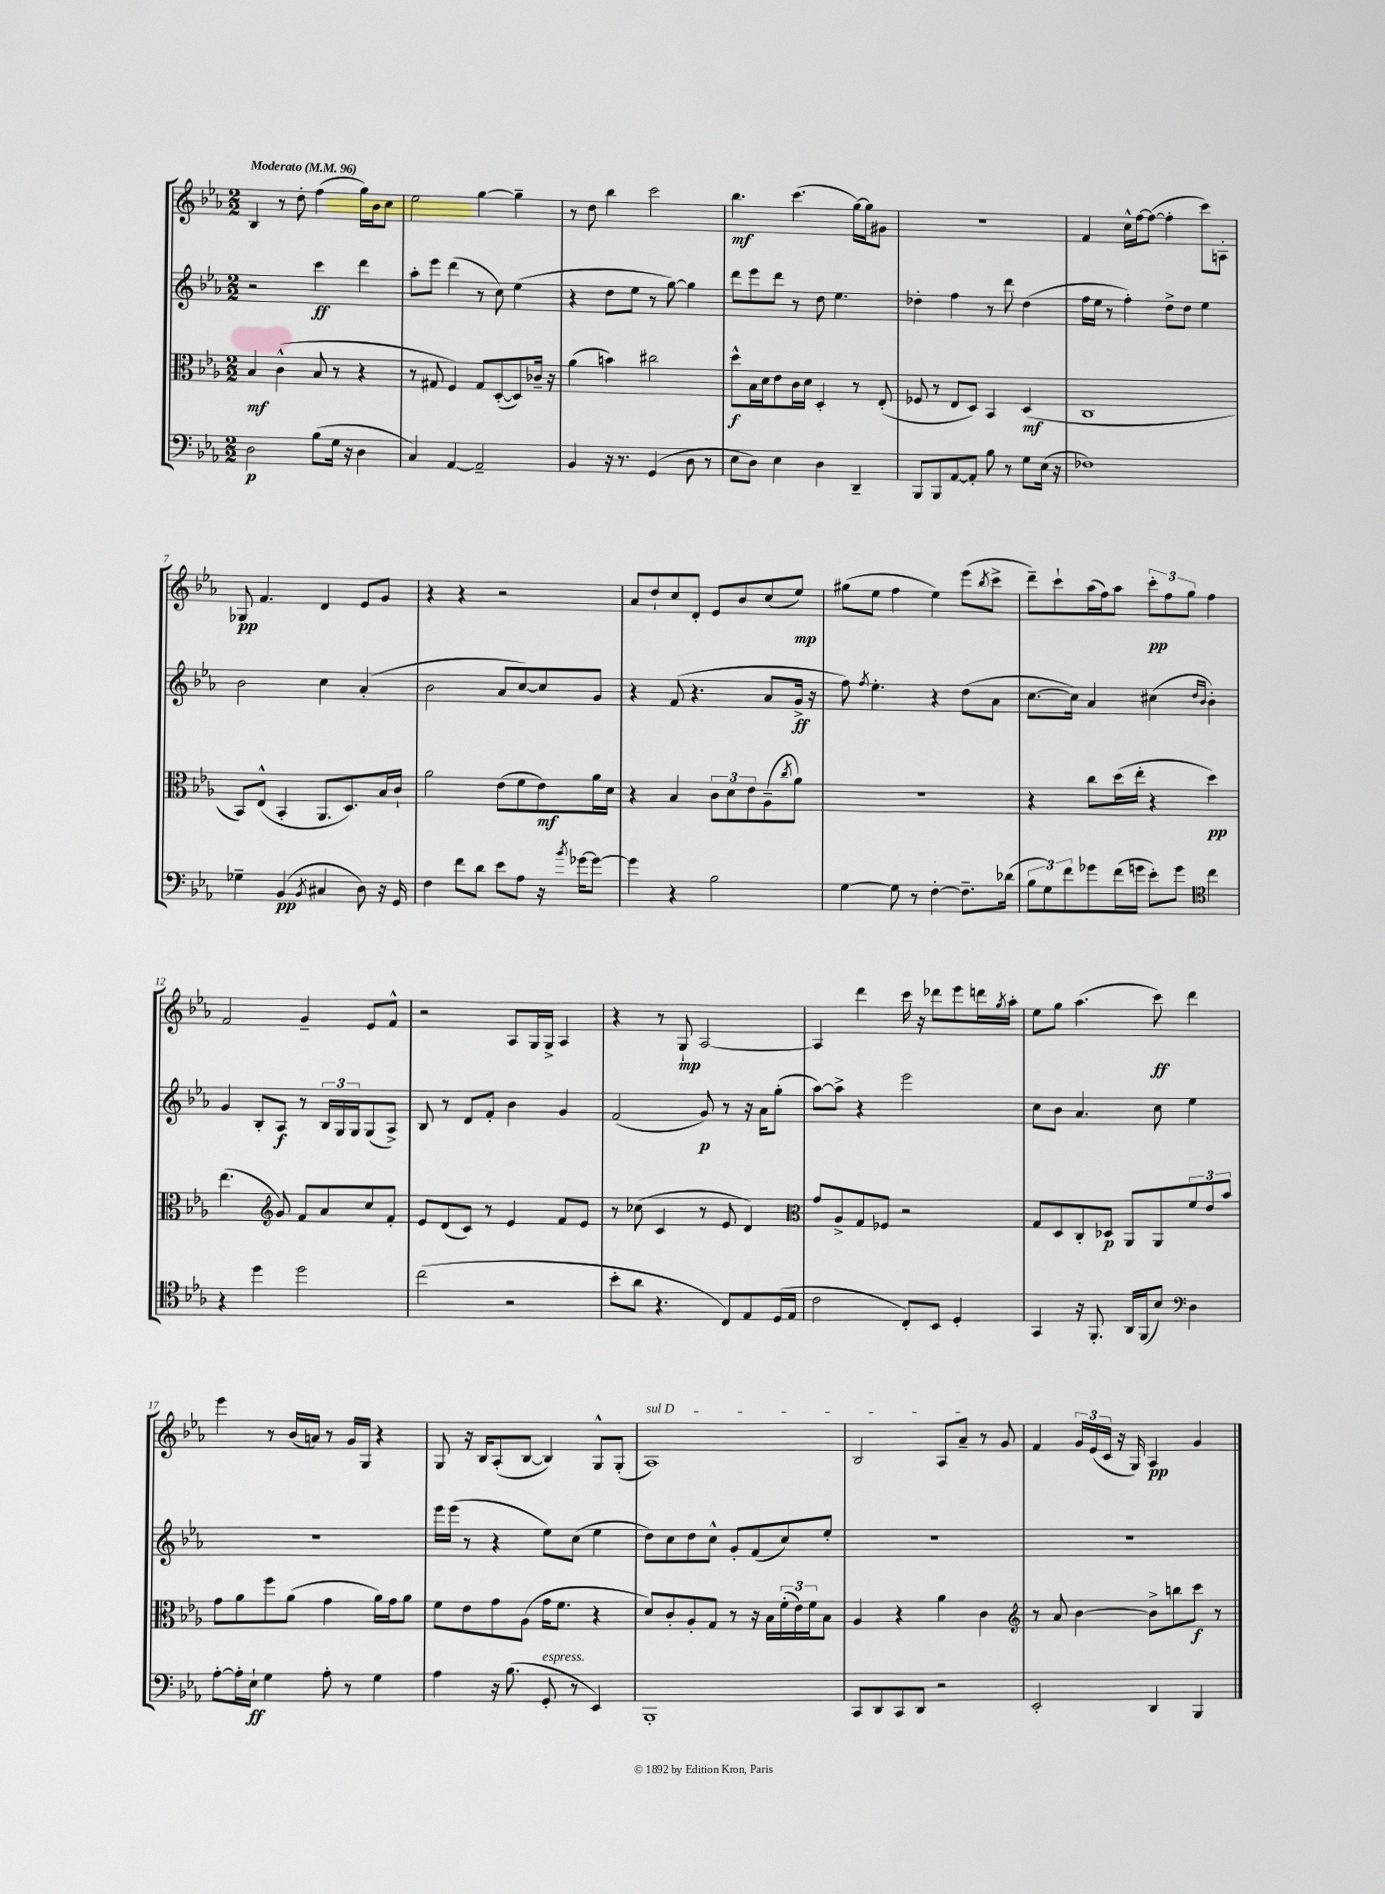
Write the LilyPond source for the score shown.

<<
\new StaffGroup <<
\new Staff = "s0" {
    \clef treble \key ees \major \numericTimeSignature \time 2/2 \tempo "Moderato" 4 = 96
    bes4 r8 d''8-. f''4( g''16) bes'16 c''8 |
    ees''2 g''4~ g''4-- |
    r8 d''8 bes''4 c'''2 |
    bes''4.\mf c'''4.( g''16~) g''16 gis'8 |
    r1 |
    f'4 c''16-^ f''16~ f''8~( f''4-. c'''8) a8-. |
    ges8\pp f'4. d'4 ees'8 g'8 |
    r4 r4 r2 |
    aes'8 d''8-! c''8 d'8-. ees'8 bes'8 c''8( ees''8\mp) |
    gis''8( ees''8 f''4 ees''4) ees'''8( \acciaccatura { bes''8 } c'''8-> |
    d'''8--) c'''8-! aes''16( f''16) aes''8 \tuplet 3/2 { c'''8-.\pp f''8 g''8 } f''4 |
    f'2 g'4-- ees'8 f'8-^ |
    r2 aes8 g16 g16-> aes4 |
    r4 r8 g8-!\mp aes2~ |
    aes4 d'''4 c'''16 r16 des'''8 ees'''8 d'''16 \acciaccatura { g''8 } aes''16-. |
    ees''8 g''8 aes''4.( c'''8\ff) d'''4 |
    ees'''4 r8 bes'16( a'16) r8 g'16 g16 r4 |
    g8 r16 bes16 aes8-.( bes8~ bes4) g8-^ g8-.( |
    \once \override TextSpanner.bound-details.left.text = \markup { \italic "sul D" } aes1\startTextSpan) |
    bes2 aes8 aes'8--\stopTextSpan r8 g'8 |
    f'4 \tuplet 3/2 { g'16 ees'16( c'16 } r16 g16) aes4\pp g'4 \bar "|." |
}
\new Staff = "s1" {
    \clef treble \key ees \major \numericTimeSignature \time 2/2
    r2 c'''4\ff d'''4 |
    aes''8-. ees'''8 d'''4( r8 c''8) ees''4( |
    r4 d''8 ees''8 r8 g''8~) g''4 |
    d'''8 ees'''8 d'''8 r8 d''8 ees''4. |
    des''4-. f''4 r8 d'''8 des''4( |
    f''16 ees''16 r8 f''4-.) d''8-> d''8 ees''4 |
    bes'2 c''4 aes'4-.( |
    bes'2 aes'8 c''8~) c''8 g'8 |
    r4 f'8( r4. aes'8 g'16->\ff r16 |
    f''8) \acciaccatura { f''8 } ees''4.-. r4 d''8( aes'8 |
    c''8.~ c''16) aes'4 cis''4( \grace { d''16 bes'16 } bes'4-.) |
    g'4 bes8-. aes8\f r8 \tuplet 3/2 { bes16 g16 g16 } g8( aes8->) |
    bes8 r8 d'8 f'8-. bes'4 g'4 |
    f'2( g'8\p) r8 r16 aes'16 g''8-.( |
    aes''8~) aes''8-> r4 ees'''2 |
    c''8 bes'8 aes'4. c''8 ees''4 |
    R1 |
    ees'''16 ees'''16( r8 r4 ees''8) c''8( ees''4 |
    d''8) c''8 d''8 c''8-^ g'8-. f'8( c''8) ees''8-. |
    R1 |
    R1 \bar "|." |
}
\new Staff = "s2" {
    \clef alto \key ees \major \numericTimeSignature \time 2/2
    bes4\mf c'4-^( bes8 r8 r4 |
    r8 gis8 f4) gis8 d8~-.( d8) ces'16-- r16 |
    aes'4( b'4) cis''2 |
    d''8-^\f bes16 d'16 ees'8 c'16 d'16 d4-. r8 ees8-.( |
    fes8 r8 ees8 d8) bes,4 d4\mf( |
    c1 |
    bes,8) ees8-^( bes,4-. aes,8. d8.) bes16 c'16-! |
    aes'2 ees'8( f'8 ees'8\mf) aes'16 d'16 |
    r4 bes4 \tuplet 3/2 { c'8 d'8 ees'8 } aes8--( \acciaccatura { c''8 } aes'8) |
    r1 |
    r4 c''8 d''16( ees''16-. r4 d''4\pp) |
    ees''4.( \clef treble g'8) f'8 aes'8 c''8 f'8-. |
    ees'8 d'8( c'8) r8 ees'4 f'8 ees'8 |
    r8 ces''8( c'4 r8 ees'8 d'4) |
    \clef alto g'8 aes8-> g8 fes8 r2 |
    g8 d8 c8-. des8\p aes,8 aes,8 \tuplet 3/2 { f'8 ees'8 bes'8 } |
    g'8 aes'8 f''8 aes'8( g'4 aes'16) g'16 aes'8 |
    f'8 ees'8 g'8 aes8( g'16 f'8. r4 |
    d'8) c'8-. aes8-. g8 r8 r16 bes16 \tuplet 3/2 { f'16-.( ees'16) f'16 } bes8 |
    aes4 r4 aes'4 c'4 |
    \clef treble r8 aes'8 bes'4~ bes'8-> b''8 c'''8\f r8 \bar "|." |
}
\new Staff = "s3" {
    \clef bass \key ees \major \numericTimeSignature \time 2/2
    d2\p bes8( g16 r16 d4 |
    c4) aes,4~ aes,2-- |
    bes,4 r16 r8. g,4( d8 r8 |
    ees8 d8) ees4 d4 d,4-- |
    bes,,8 bes,,8 aes,8~ aes,8-. bes8 r8 g8 ees16( r16 |
    fes1) |
    ges4-- bes,4\pp( \acciaccatura { bes,8 } cis4 d8) r16 g,16 |
    f4 f'8 d'8 ees'8 aes8 r16 \acciaccatura { bes'8 } ges'16~ ges'8~ |
    ges'4 r4 bes2 |
    g4~ g8 r8 f4~-. f8.-- des'16( |
    \tuplet 3/2 { bes8 g8) f'8 } ges'8 f'16( g'16 ees'8-.) g'8 \clef tenor c''4 |
    r4 d''4 d''2 |
    c''2( r2 |
    bes'8-. aes'8 r4. c8) ees8 d16( ees16 |
    c'2 c8-.) bes,8 d4-. |
    g,4 r16 f,8.-. aes,16 f,16( bes8) \clef bass d4 |
    aes8~-. aes16-. ees16-!\ff g4 aes8-. r8 g4 |
    aes4 r16 bes8.( g,8-.^\markup { \italic "espress." } r8 ees,4) |
    bes,,1-. |
    c,8 d,8 c,8 d,8 r2 |
    ees,2-. d,4 bes,,4 \bar "|." |
}
>>
>>
